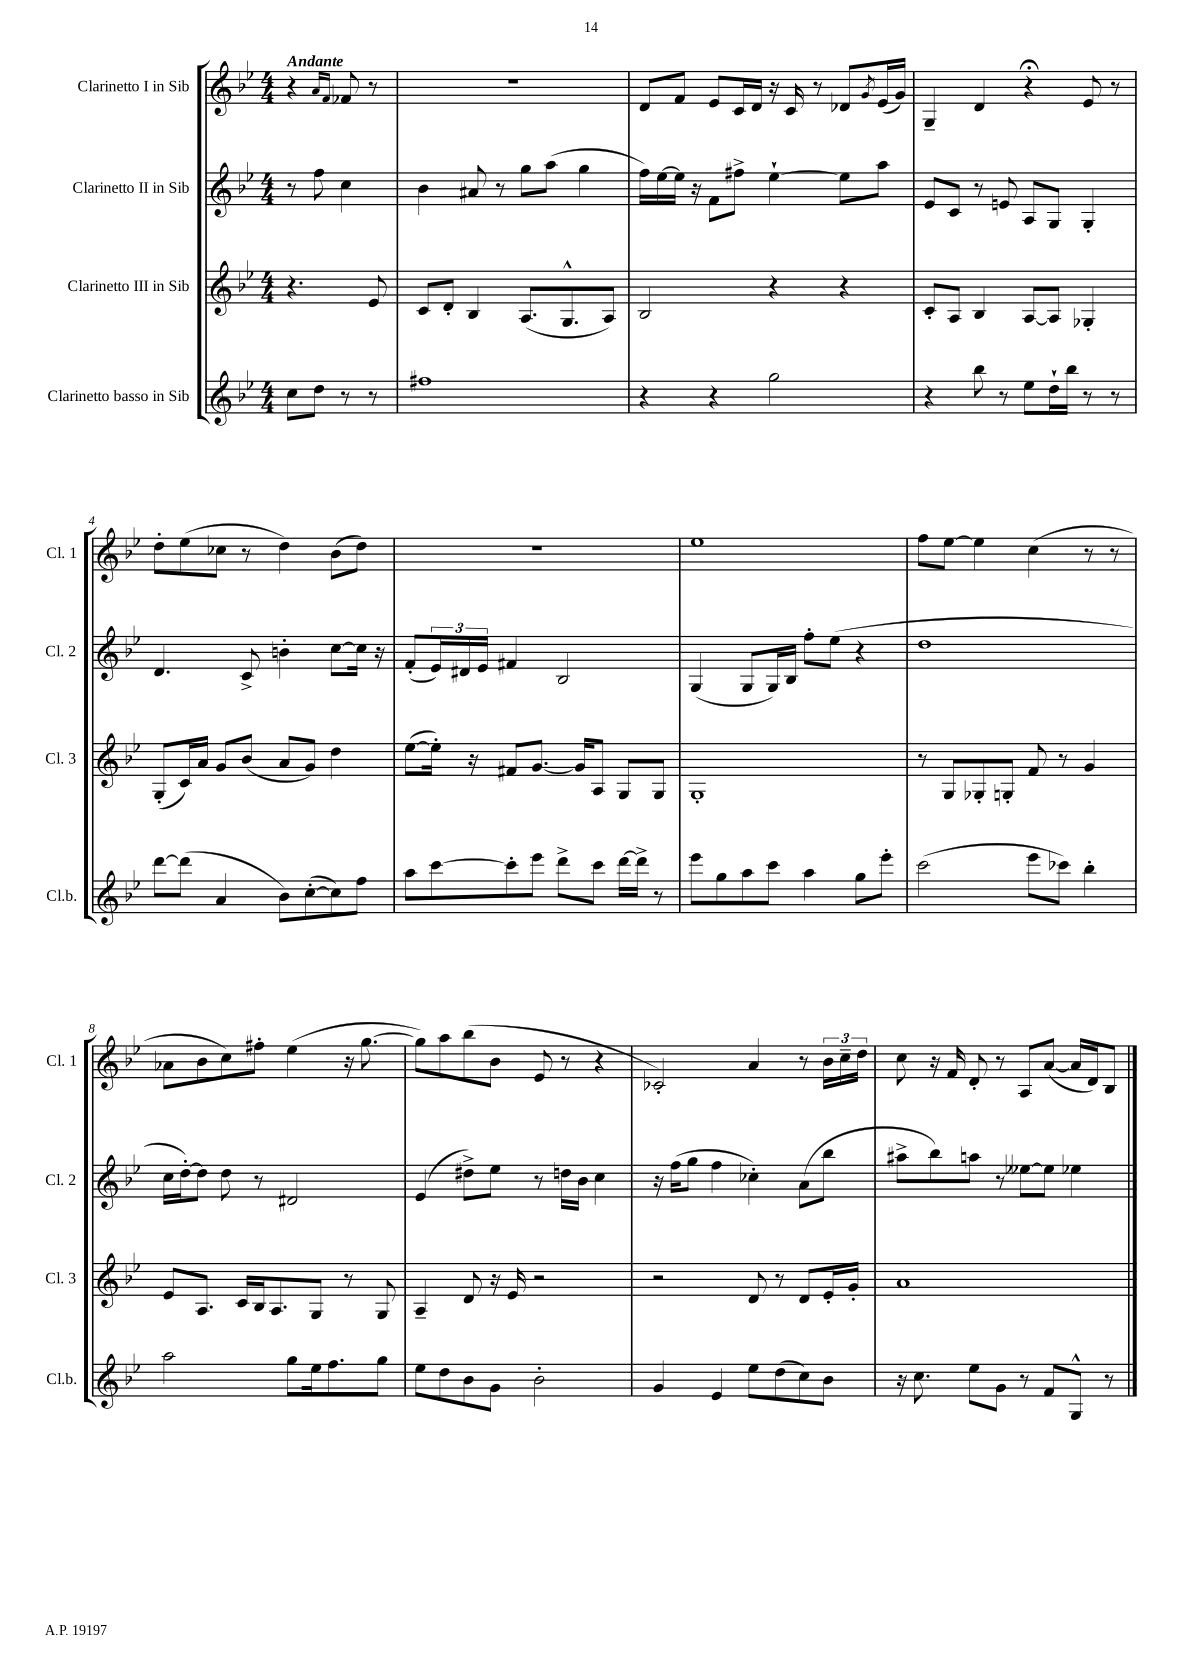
<<
\new StaffGroup <<
\new Staff = "s0" \with { instrumentName = "Clarinetto I in Sib" shortInstrumentName = "Cl. 1" } {
    \clef treble \key bes \major \numericTimeSignature \time 4/4 \partial 2 \tempo "Andante"
    r4 \grace { a'16 f'16 } fes'8 r8 |
    R1 |
    d'8 f'8 ees'8 c'16 d'16 r16 c'16 r8 des'8 \acciaccatura { g'8 } ees'16( g'16) |
    g4-- d'4 r4\fermata ees'8 r8 |
    d''8-. ees''8( ces''8 r8 d''4) bes'8( d''8) |
    R1 |
    ees''1 |
    f''8 ees''8~ ees''4 c''4( r8 r8 |
    aes'8 bes'8 c''8) fis''8-. ees''4( r16 g''8.~ |
    g''8) a''8 bes''8( bes'8 ees'8 r8 r4 |
    ces'2-.) a'4 r8 \tuplet 3/2 { bes'16 c''16-- d''16 } |
    c''8 r16 f'16 d'8-. r8 a8 a'8~( a'16 d'16) bes8 \bar "|." |
}
\new Staff = "s1" \with { instrumentName = "Clarinetto II in Sib" shortInstrumentName = "Cl. 2" } {
    \clef treble \key bes \major \numericTimeSignature \time 4/4 \partial 2
    r8 f''8 c''4 |
    bes'4 ais'8 r8 g''8 a''8( g''4 |
    f''16) ees''16~ ees''16 r16 f'8 fis''8-> ees''4~-! ees''8 a''8 |
    ees'8 c'8 r8 e'8 a8 g8 g4-. |
    d'4. c'8-> b'4-. c''8~ c''16 r16 |
    f'8-.( \tuplet 3/2 { ees'16) dis'16 ees'16 } fis'4 bes2 |
    g4( g8 g16) bes16 f''8-. ees''8( r4 |
    d''1 |
    c''16 d''16~-.) d''8 d''8 r8 dis'2 |
    ees'4( dis''8->) ees''8 r8 d''16 bes'16 c''4 |
    r16 f''16( g''8 f''4 ces''4-.) a'8( bes''8 |
    ais''8-> bes''8) a''8 r8 eeses''8~ eeses''8 ees''4 \bar "|." |
}
\new Staff = "s2" \with { instrumentName = "Clarinetto III in Sib" shortInstrumentName = "Cl. 3" } {
    \clef treble \key bes \major \numericTimeSignature \time 4/4 \partial 2
    r4. ees'8 |
    c'8 d'8-. bes4 a8.( g8.-^ a8) |
    bes2 r4 r4 |
    c'8-. a8 bes4 a8~ a8 ges4-. |
    g8-.( c'16) a'16 g'8 bes'8( a'8 g'8) d''4 |
    ees''8~( ees''16-.) r16 fis'8 g'8.~ g'16 a8 g8 g8 |
    g1-. |
    r8 g8 ges8-. g8-. f'8 r8 g'4 |
    ees'8 a8. c'16 bes16 a8. g8 r8 g8 |
    a4-- d'8 r16 ees'16 r2 |
    r2 d'8 r8 d'8 ees'16-. g'16-. |
    a'1 \bar "|." |
}
\new Staff = "s3" \with { instrumentName = "Clarinetto basso in Sib" shortInstrumentName = "Cl.b." } {
    \clef treble \key bes \major \numericTimeSignature \time 4/4 \partial 2
    c''8 d''8 r8 r8 |
    fis''1 |
    r4 r4 g''2 |
    r4 bes''8 r8 ees''8 d''16-! bes''16 r8 r8 |
    d'''8~ d'''8( a'4 bes'8) c''8~-.( c''8) f''8 |
    a''8 c'''8~ c'''8-. ees'''8 d'''8-> c'''8 d'''16~ d'''16-> r8 |
    ees'''8 g''8 a''8 c'''8 a''4 g''8 ees'''8-. |
    c'''2( ees'''8 ces'''8) bes''4-. |
    a''2 g''8 ees''16 f''8. g''8 |
    ees''8 d''8 bes'8 g'8 bes'2-. |
    g'4 ees'4 ees''8 d''8( c''8) bes'8 |
    r16 c''8. ees''8 g'8 r8 f'8 g8-^ r8 \bar "|." |
}
>>
>>
